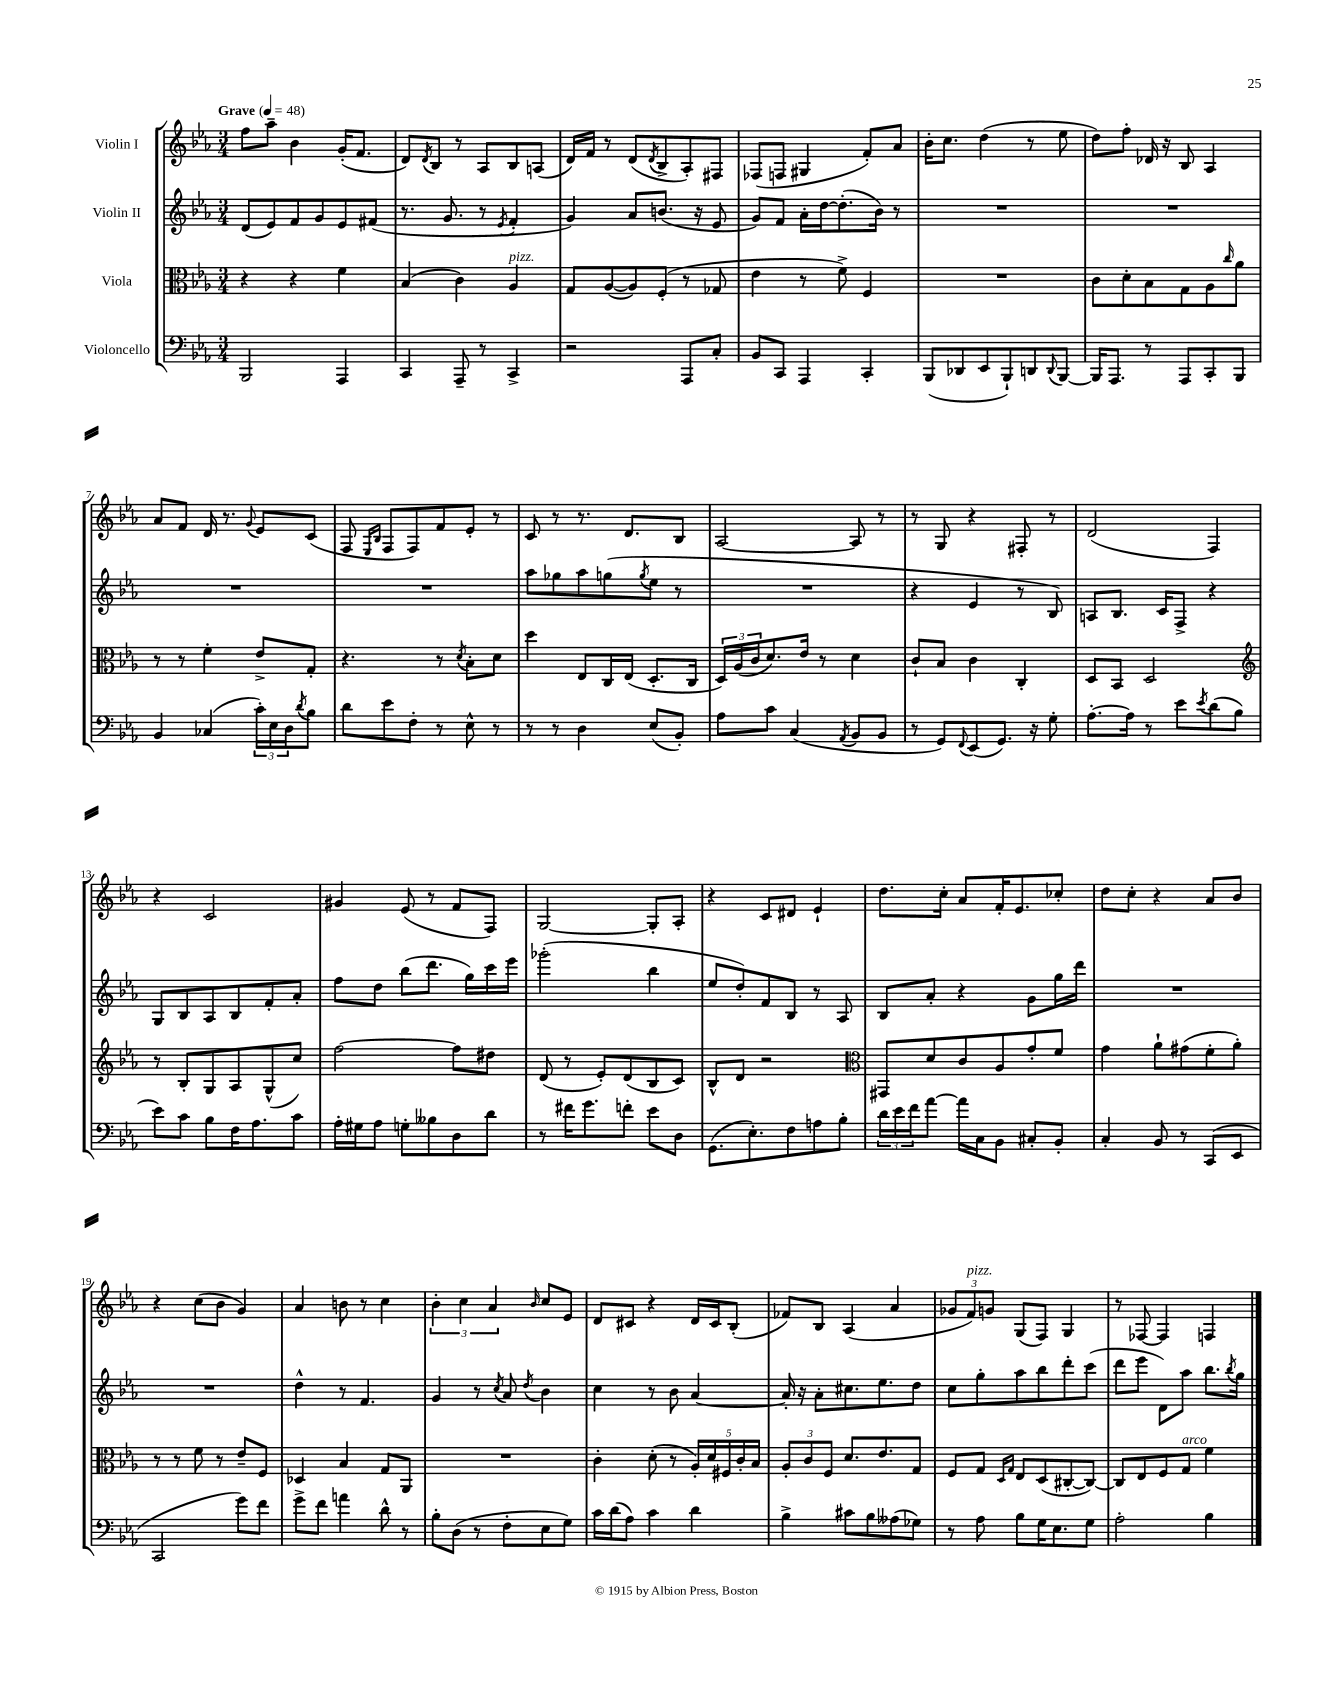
<<
\new StaffGroup <<
\new Staff = "s0" \with { instrumentName = "Violin I" } {
    \clef treble \key ees \major \numericTimeSignature \time 3/4 \tempo "Grave" 4 = 48
    f''8 aes''8-- bes'4 g'16-.( f'8. |
    d'8) \acciaccatura { d'8 } bes8 r8 aes8 bes8 a8( |
    d'16) f'16 r8 d'8( \acciaccatura { d'8 } bes8-> aes8-.) fis8 |
    fes8( f8 gis4 f'8-.) aes'8 |
    bes'16-. c''8. d''4( r8 ees''8 |
    d''8) f''8-. des'16 r16 bes8 aes4 |
    aes'8 f'8 d'16 r8. \appoggiatura { g'8 } ees'8 c'8( |
    f8 \grace { ees16 bes16 } f8 f8) f'8 ees'8-. r8 |
    c'8 r8 r8. d'8. bes8 |
    aes2~ aes8 r8 |
    r8 g8 r4 fis8-. r8 |
    d'2( f4) |
    r4 c'2 |
    gis'4 ees'8( r8 f'8 f8) |
    g2~ g8-. aes8-. |
    r4 c'8 dis'8 ees'4-! |
    d''8. c''16-. aes'8 f'16-. ees'8. ces''8-. |
    d''8 c''8-. r4 aes'8 bes'8 |
    r4 c''8( bes'8 g'4) |
    aes'4 b'8 r8 c''4 |
    \tuplet 3/2 { bes'4-. c''4 aes'4 } \grace { bes'16 } c''8 ees'8 |
    d'8 cis'8 r4 d'16 cis'16 bes8-.( |
    fes'8) bes8 aes4( aes'4 |
    \tuplet 3/2 { ges'8 f'8^\markup { \italic "pizz." }) g'8 } g8( f8) g4 |
    r8 fes8~ fes4 f4 \bar "|." |
}
\new Staff = "s1" \with { instrumentName = "Violin II" } {
    \clef treble \key ees \major \numericTimeSignature \time 3/4
    d'8( ees'8) f'8 g'8 ees'8 fis'8( |
    r8. g'8. r8 \acciaccatura { ees'8 } f'4-. |
    g'4) aes'8 b'8.( r16 ees'8 |
    g'8) f'8 aes'16-. d''16~ d''8.-.( bes'16) r8 |
    R2. |
    R2. |
    R2. |
    R2. |
    aes''8 ges''8 aes''8 g''8( \acciaccatura { g''8 } ees''8 r8 |
    R2. |
    r4 ees'4 r8 bes8) |
    a8 bes8. c'16 f8-> r4 |
    g8 bes8 aes8 bes8 f'8-. aes'8-. |
    f''8 d''8 bes''8( d'''8. g''16) c'''16 ees'''16 |
    ges'''2-.( bes''4 |
    ees''8 d''8-.) f'8 bes8 r8 aes8 |
    bes8 aes'8-. r4 g'8 g''16 d'''16 |
    R2. |
    R2. |
    d''4-^ r8 f'4. |
    g'4 r8 \acciaccatura { c''8 } aes'8 \acciaccatura { d''8 } bes'4 |
    c''4 r8 bes'8 aes'4~ |
    aes'16-. r16 aes'8-. cis''8. ees''8. d''8 |
    c''8 g''8-. aes''8 bes''8 d'''8-. c'''8( |
    d'''8 ees'''8 d'8) aes''8 bes''8. \acciaccatura { bes''8 } g''16 \bar "|." |
}
\new Staff = "s2" \with { instrumentName = "Viola" } {
    \clef alto \key ees \major \numericTimeSignature \time 3/4
    r4 r4 f'4 |
    bes4( c'4) aes4^\markup { \italic "pizz." } |
    g8 aes8~( aes8) f8-.( r8 ges8 |
    ees'4 r8 f'8->) f4 |
    R2. |
    c'8 d'8-. bes8 g8 aes8 \grace { c''16 } aes'8 |
    r8 r8 f'4-. ees'8-> g8-. |
    r4. r8 \acciaccatura { d'8 } bes8-. d'8 |
    d''4 ees8 c16 ees16( d8.-. c16 |
    \tuplet 3/2 { d16) aes16( c'16 } d'8.) ees'16 r8 d'4 |
    c'8-! bes8 c'4 c4-. |
    d8 bes,8 d2 |
    \clef treble r8 bes8-. g8 aes8 g8-^( c''8) |
    f''2~ f''8 dis''8 |
    d'8( r8 ees'8-.) d'8( bes8 c'8) |
    bes8-^ d'8 r2 |
    \clef alto gis,8 d'8 c'8 aes8 g'8-. f'8 |
    g'4 aes'8-! gis'8( f'8-. aes'8-.) |
    r8 r8 f'8 r8 ees'8-- f8 |
    des4 bes4 g8 aes,8 |
    R2. |
    c'4-. d'8-.( r8 \tuplet 5/4 { aes16-.) d'16 fis16 c'16-. bes16 } |
    \tuplet 3/2 { aes8-. c'8 f8 } d'8. ees'8. g8 |
    f8 g8 \grace { d16 g16 } ees8 d8( cis8~-. cis8~) |
    cis8 ees8 f8 g8^\markup { \italic "arco" } f'4 \bar "|." |
}
\new Staff = "s3" \with { instrumentName = "Violoncello" } {
    \clef bass \key ees \major \numericTimeSignature \time 3/4
    bes,,2 aes,,4 |
    c,4 aes,,8-- r8 c,4-> |
    r2 aes,,8 c8-. |
    bes,8 c,8 aes,,4 c,4-. |
    bes,,8( des,8 ees,8 bes,,8-!) d,8 \appoggiatura { d,8 } bes,,8~ |
    bes,,16 aes,,8. r8 aes,,8 c,8-. bes,,8 |
    bes,4 ces4( \tuplet 3/2 { c'16-.) ees16 d16 } \acciaccatura { d'8 } bes8 |
    d'8 ees'8 f8-. r8 ees8-^ r8 |
    r8 r8 d4 ees8( bes,8-.) |
    aes8 c'8 c4( \acciaccatura { aes,8 } bes,8 bes,8 |
    r8 g,8) \appoggiatura { f,8 } ees,8( g,8.) r16 g8-. |
    aes8.~-. aes16 r8 ees'8 \acciaccatura { ees'8 } d'8( bes8 |
    ees'8) c'8 bes8 f16 aes8. c'8 |
    aes16-. gis16 aes8 g8-. beses8 d8 d'8 |
    r8 fis'16 g'8. f'8-. ees'8 d8 |
    g,8.( ees8.-.) f8 a8 bes8-. |
    \tuplet 3/2 { d'16 ees'16 f'16 } aes'8~ aes'16 c16 bes,8 cis8-. bes,8-. |
    c4-. bes,8 r8 c,8( ees,8 |
    c,2 g'8) f'8 |
    g'8-> f'8 a'4 d'8-^ r8 |
    bes8-. d8( r8 f8-. ees8 g8) |
    c'16 d'16( aes8) c'4 d'4 |
    bes4-> cis'8 bes8 aeses8( ges8) |
    r8 aes8 bes8 g16 ees8. g8 |
    aes2-. bes4 \bar "|." |
}
>>
>>
